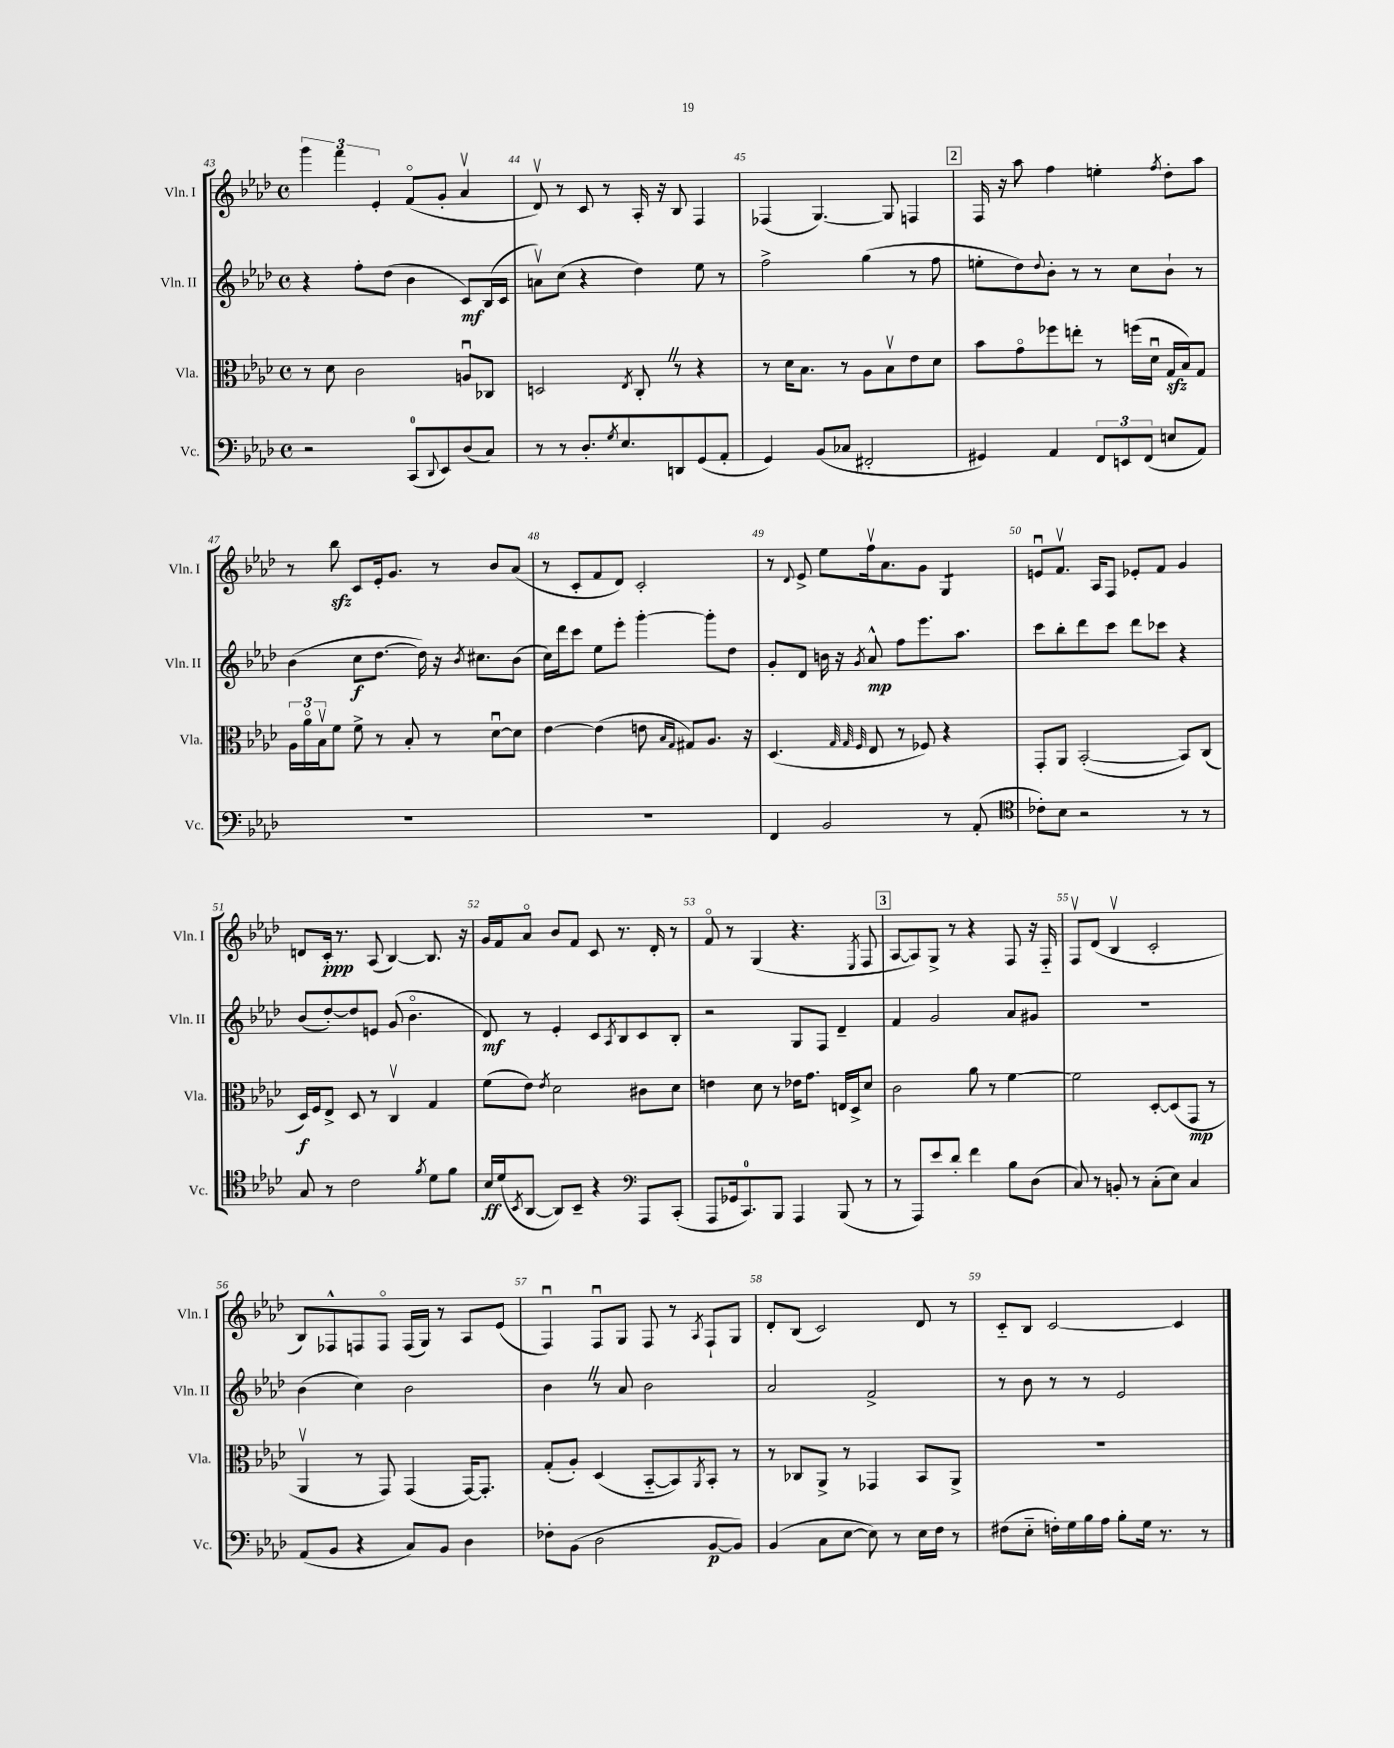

**kern	**kern	**kern	**kern
*staff4	*staff3	*staff2	*staff1
*clefF4	*clefC3	*clefG2	*clefG2
*k[b-e-a-d-]	*k[b-e-a-d-]	*k[b-e-a-d-]	*k[b-e-a-d-]
*M4/4	*M4/4	*M4/4	*M4/4
*met(c)	*met(c)	*met(c)	*met(c)
2r	8r	4r	6ggg
.	8d-	.	.
.	.	.	6fff
.	2c	8ff'	.
.	.	.	6e-'
.	.	(8dd-	.
(8CC	.	4b-	(8fo
8qqDD-	.	.	.
8EE-)	.	.	8g'
(8D-	8Au	8c)	4a-v
8C)	8C-	(16B-	.
.	.	16c	.
=	=	=	=
8r	2D	8av)	8d-v)
8r	.	(8cc	8r
8.D-'	.	4r	8c
.	.	.	8r
8qG	.	.	.
8.E-	.	.	.
.	8qE-	.	.
.	8C'	4dd-)	16A-'
.	.	.	16r
8DD	8r	.	8B-
(8GG	4r	8ee-	4F
8AA-'	.	8r	.
=	=	=	=
4GG)	8r	2ff^	(4F-
.	16d-	.	.
.	8.B-	.	.
(8BB-	.	.	[4.G)
8C-	8r	.	.
2FF#'	8A-	(4gg	.
.	8B-v	.	8G]
.	8e-	8r	4F
.	8d-	8ff	.
=	=	=	=
4GG#)	8b-	8ee'	16F
.	.	.	16r
.	8go	8dd-)	8aa-
.	.	8qqdd-	.
4AA-	8ff-	8b-'	4ff
.	8ee'	8r	.
12FF	8r	8r	4ee'
12EE	.	.	.
.	(16ff	8cc	.
(12FF	.	.	.
.	16d-u	.	.
.	.	.	8qff
8E	16G	8b-`	8dd-'
.	16B-)	.	.
8AA-)	8G	8r	8aa-
=	=	=	=
1r	24A-	(4b-	8r
.	24a-o	.	.
.	24B-v	.	.
.	8f	.	8bb-
.	8f^	8cc	8c
.	8r	[8.dd-	16e-'
.	.	.	8.g
.	8B-'	.	.
.	.	16dd-])	.
.	8r	16r	8r
.	.	8qb-	.
.	.	8.cc#	.
.	[8d-u	.	8b-
.	8d-]	(8b-	(8a-
=	=	=	=
1r	[4e-	16cc)	8r
.	.	16ddd-	.
.	.	8ccc	8c'
.	(4e-]	8ee-	8f
.	.	8eee-'	8d-)
.	8e	[4ggg'	2c'
.	16qqB-	.	.
.	16qqG	.	.
.	8G#)	.	.
.	8.A-	8ggg']	.
.	.	8dd-	.
.	16r	.	.
=	=	=	=
4FF	(4.D-	8g'	8r
.	.	.	8qqd-
.	.	8d-	8e-^
2BB-	.	16b	8ee-
.	.	16r	.
.	32qqG	.	.
.	32qqG	.	.
.	32qqF	8qg	.
.	8E-	8a-^^	16ffv
.	.	.	8.a-
.	8r	8ff	.
.	8F-)	8.eee-	8g
8r	4r	.	4G
.	.	8.aa-	.
(8AA-'	.	.	.
=	=	=	=
*clefC4	*	*	*
8c-')	8GG'	8ccc	8eu
8B-	8AA-	8bb-'	8.fv
2r	([2BB-'	8ddd-	.
.	.	.	16A-
.	.	8ccc	8F
.	.	8ddd-	8e-'
.	.	8ccc-	8f
8r	8BB-])	4r	4g
8r	(8C	.	.
=	=	=	=
8G	16D-)	(8b-	8d
.	16F	.	.
8r	8E-^	[8dd-')	16c'
.	.	.	8.r
2c	8D-	8dd-]	.
.	8r	8e	(8A-
.	4Cv	(8g	[4B-)
.	.	4.b-o	.
8qf	.	.	.
8d-	4G	.	8.B-]
8f	.	.	.
.	.	.	16r
=	=	=	=
16B-	(8f	8d-)	16g
(16d-	.	.	16f
8qBB-	.	.	.
[8AA-	8e-)	8r	8a-o
.	8qe-	.	.
8AA-])	2d-	4e-'	8b-
8BB-~	.	.	8f
4r	.	8c	8c
.	.	8qA-	.
.	.	8B-	8.r
*clefF4	*	*	*
8AAA-	8c#	8c	.
.	.	.	16d-'
(8CC'	8d-	8B-'	8r
=	=	=	=
8AAA-	4e	2r	8fo
16GG-	.	.	8r
8.CC)	.	.	.
.	8d-	.	(4G
8BBB-	8r	.	.
4AAA-	16e-	8G	4.r
.	8.g	.	.
.	.	8F	.
(8BBB-	16E	4d-~	.
.	16D-^	.	.
.	.	.	8qE-
8r	8d-	.	8F
=	=	=	=
8r	2c	4f	[8A-
8AAA-)	.	.	8A-])
8e-	.	2g	8G^
8d-'	.	.	8r
4f	8a-	.	4r
.	8r	.	.
8B-	[4f	8a-	8F
(8D-	.	8g#	16r
.	.	.	16F'~
=	=	=	=
8C)	2f]	1r	8Fv
8r	.	.	(8d-
8BB'	.	.	4B-v
8r	.	.	.
(8C'	[8D-'	.	2c'
8E-)	(8D-]	.	.
4C	8GG	.	.
.	8r	.	.
=	=	=	=
(8AA-	4AA-v	(4b-	8B-)
8BB-	.	.	8F-^^
4r	8r	4cc)	8F
.	8GG)	.	8Fo
8C)	(4GG	2b-	(16F
.	.	.	16G)
8BB-	.	.	8r
4D-	[16GG)	.	8A-
.	8.GG']	.	.
.	.	.	(8e-
=	=	=	=
8F-'	(8G'	4b-	4Fu)
(8BB-	8A-')	.	.
2D-	(4D-	8r	8Fu
.	.	8a-	8G
.	[8BB-'~	2b-	8F
.	8BB-])	.	8r
.	8qAA-	.	8qA-
[8BB-	8BB-'	.	8F`
8BB-])	8r	.	8G
=	=	=	=
(4BB-	8r	2a-	8d-'
.	8C-	.	(8B-
8C	8AA-^	.	2c)
[8E-	8r	.	.
8E-])	4GG-	2f^	.
8r	.	.	.
16E-	8BB-	.	8d-
16F	.	.	.
8r	8AA-^	.	8r
=	=	=	=
(8F#	1r	8r	8c'~
8E-'~	.	8b-	8B-
16F')	.	8r	[2c
16G	.	.	.
16B-	.	8r	.
16A-	.	.	.
8B-'	.	2e-	.
16G	.	.	.
8.r	.	.	.
.	.	.	4c]
8r	.	.	.
==	==	==	==
*-	*-	*-	*-
